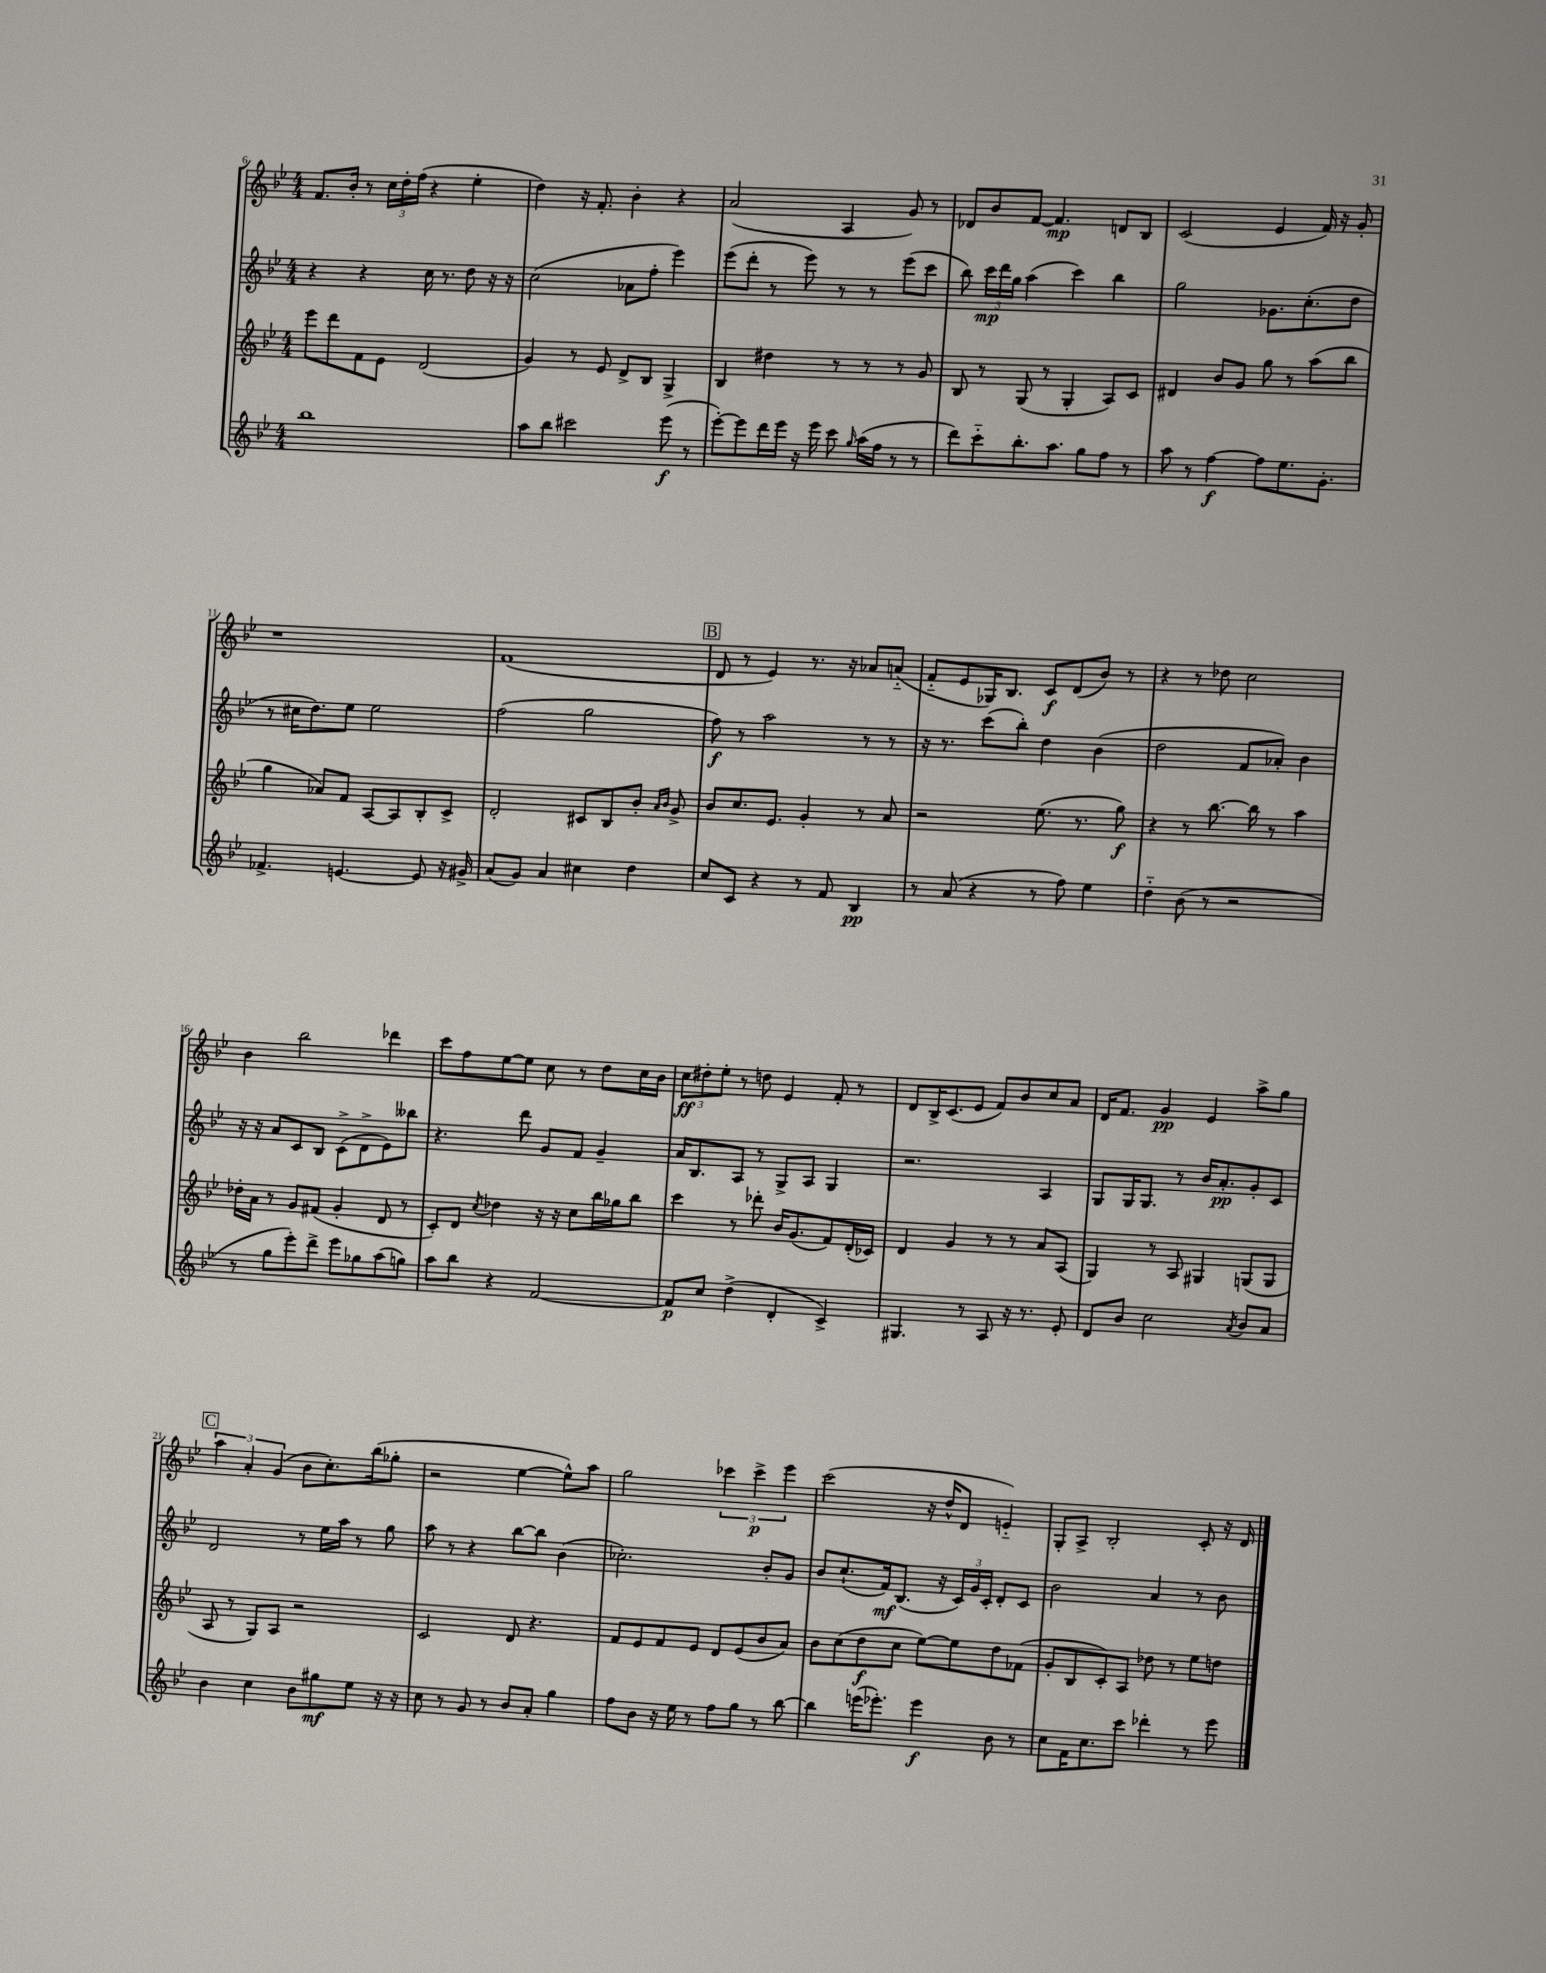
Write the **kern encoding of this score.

**kern	**dynam	**kern	**dynam	**kern	**dynam	**kern	**dynam
*part4	*part4	*part3	*part3	*part2	*part2	*part1	*part1
*staff4	*staff4	*staff3	*staff3	*staff2	*staff2	*staff1	*staff1
*clefG2	*	*clefG2	*	*clefG2	*	*clefG2	*
*k[b-e-]	*	*k[b-e-]	*	*k[b-e-]	*	*k[b-e-]	*
*M4/4	*	*M4/4	*	*M4/4	*	*M4/4	*
=6	=6	=6	=6	=6	=6	=6	=6
1bb-	.	8eee-\L	.	4r	.	8.f/L	.
.	.	8ddd\	.	.	.	.	.
.	.	.	.	.	.	16b-'/Jk	.
.	.	8f\	.	4r	.	8r	.
.	.	8e-\J	.	.	.	24cc\LL	.
.	.	.	.	.	.	24dd'\	.
.	.	.	.	.	.	(24ff\JJ	.
.	.	(2d/	.	16cc\	.	4r	.
.	.	.	.	8.r	.	.	.
.	.	.	.	8dd\	.	4ee-'\	.
.	.	.	.	16r	.	.	.
.	.	.	.	16r	.	.	.
=7	=7	=7	=7	=7	=7	=7	=7
8aa\L	.	4g/)	.	(2cc\	.	4dd\)	.
8bb-\J	.	.	.	.	.	.	.
2ccc#X\	.	8r	.	.	.	16r	.
.	.	.	.	.	.	8.f'/	.
.	.	8e-/	.	.	.	.	.
.	.	8d^/L	.	8a-X\L	.	4b-'\	.
.	.	8B-/J	.	8ff'\J	.	.	.
(8eee-\	f	4G^/	.	4eee-\)	.	4r	.
8r	.	.	.	.	.	.	.
=8	=8	=8	=8	=8	=8	=8	=8
[8eee-'\L)	.	4B-/	.	(8eee-\L	.	(2a/	.
8eee-\]	.	.	.	8ddd'\J	.	.	.
16ddd\L	.	4dd#X\	.	8r	.	.	.
16eee-\JJ	.	.	.	.	.	.	.
16r	.	.	.	8eee-\)	.	.	.
16eee-\	.	.	.	.	.	.	.
8ccc\	.	8r	.	8r	.	4A/	.
16qqgg/	.	.	.	.	.	.	.
(16aa\LL	.	8r	.	8r	.	.	.
16ff\JJ	.	.	.	.	.	.	.
8r	.	8r	.	(8eee-\L	.	8g/)	.
8r	.	8g/	.	8ccc\J	.	8r	.
=9	=9	=9	=9	=9	=9	=9	=9
8ddd\L)	.	8B-/	.	8bb-\)	.	8d-X/L	.
8ccc\	.	8r	.	24ccc\LL	mp	8b-/	.
.	.	.	.	24ddd\	.	.	.
.	.	.	.	24gg\JJ	.	.	.
8.bb-'\	.	(8G/	.	(4aa\	.	[8f/J	.
.	.	8r	.	.	.	4.f/]	mp
8.aa\J	.	.	.	.	.	.	.
.	.	4G'/	.	4ccc\)	.	.	.
8gg\L	.	.	.	.	.	.	.
8ff\J	.	8A/L)	.	4bb-\	.	8dn/L	.
8r	.	8c/J	.	.	.	8B-/J	.
=10	=10	=10	=10	=10	=10	=10	=10
8aa\	.	4d#X/	.	2gg\	.	(2c/	.
8r	.	.	.	.	.	.	.
[4ff\	f	8b-/L	.	.	.	.	.
.	.	8g/J	.	.	.	.	.
8ff\L]	.	8gg\	.	8.g-X\L	.	4e-/	.
8.ee-\	.	8r	.	.	.	.	.
.	.	.	.	(8.cc'\	.	.	.
.	.	(8aa\L	.	.	.	16f/)	.
8.g'\J	.	.	.	.	.	16r	.
.	.	8bb-\J	.	8dd\J	.	8g'/	.
!!LO:LB:g=z
=11	=11	=11	=11	=11	=11	=11	=11
4.f-X^/	.	4gg\	.	8r	.	1r	.
.	.	.	.	16cc#X\KL	.	.	.
.	.	.	.	8.dd\)	.	.	.
.	.	8a-X/L)	.	.	.	.	.
[4.en/	.	8f/J	.	8ee-\J	.	.	.
.	.	[8A/L	.	2ee-\	.	.	.
.	.	8A/]	.	.	.	.	.
8e/]	.	8B-'/	.	.	.	.	.
16r	.	8c^/J	.	.	.	.	.
16g#X^/	.	.	.	.	.	.	.
=12	=12	=12	=12	=12	=12	=12	=12
(8a/L	.	2d'/	.	(2ff\	.	(1f	.
8g/J)	.	.	.	.	.	.	.
4a/	.	.	.	.	.	.	.
4cc#X\	.	8c#X/L	.	2gg\	.	.	.
.	.	8B-/	.	.	.	.	.
4dd\	.	8b-'/J	.	.	.	.	.
.	.	16qqa/LL	.	.	.	.	.
.	.	16qqb-/JJ	.	.	.	.	.
.	.	8g^/	.	.	.	.	.
!!LO:REH:place=s1:t=B
=13	=13	=13	=13	=13	=13	=13	=13
8cc/L	.	8b-/L	.	8ff\)	f	8d/	.
8c/J	.	8.cc/	.	8r	.	8r	.
4r	.	.	.	2aa\	.	4e-/)	.
.	.	8.e-/J	.	.	.	.	.
8r	.	4g'/	.	.	.	8.r	.
8f/	.	.	.	.	.	.	.
.	.	.	.	.	.	16r	.
4B-/	pp	8r	.	8r	.	8a-X/L	.
.	.	8a/	.	8r	.	(8an/J	.
=14	=14	=14	=14	=14	=14	=14	=14
8r	.	2r	.	16r	.	8f/L	.
.	.	.	.	8.r	.	.	.
(8a/	.	.	.	.	.	8e-/	.
4r	.	.	.	(8ccc\L	.	16G-X/K)	.
.	.	.	.	.	.	8.B-/J	.
.	.	.	.	8bb-'\J)	.	.	.
8r	.	(8.ee-\	.	4dd\	.	8c/L	f
8ff\)	.	.	.	.	.	(8d/	.
.	.	8.r	.	.	.	.	.
4ee-\	.	.	.	(4b-\	.	8b-/J)	.
.	.	8gg\)	f	.	.	8r	.
=15	=15	=15	=15	=15	=15	=15	=15
4dd\	.	4r	.	2dd\	.	4r	.
(8b-\	.	8r	.	.	.	8r	.
8r	.	[8.bb-\	.	.	.	8dd-X\	.
2r	.	.	.	8f/L	.	2cc\	.
.	.	16bb-\]	.	.	.	.	.
.	.	8r	.	8a-X'/J)	.	.	.
.	.	4aa\	.	4b-\	.	.	.
!!LO:LB:g=z
=16	=16	=16	=16	=16	=16	=16	=16
8r	.	16dd-X'\LL	.	16r	.	4b-\	.
.	.	16a\JJ	.	16r	.	.	.
8gg\L	.	8r	.	8a/L	.	.	.
8eee-'\)	.	8g/L	.	8c/	.	2bb-\	.
8ddd^\J	.	(8f#X/J	.	8B-/J	.	.	.
8eee-\L	.	4g'/	.	(8c^\L	.	.	.
8gg-X\	.	.	.	8d^\	.	.	.
(8aa\	.	8d/	.	8e-\)	.	4ddd-X\	.
8ggn\J)	.	8r	.	8bb--X\J	.	.	.
=17	=17	=17	=17	=17	=17	=17	=17
8aa\L	.	8c'/L)	.	4.r	.	8ccc\L	.
8bb-\J	.	8d/J	.	.	.	8ff\	.
.	.	8qcc/	.	.	.	.	.
4r	.	4dd-X\	.	.	.	[8ee-\	.
.	.	.	.	8ddd\	.	8ee-\J]	.
[2f/	.	16r	.	8g/L	.	8cc\	.
.	.	16r	.	.	.	.	.
.	.	8cc\L	.	8f/J	.	8r	.
.	.	16bb-\L	.	4g~/	.	8dd\L	.
.	.	16gg-X\J	.	.	.	.	.
.	.	8bb-\J	.	.	.	16cc\L	.
.	.	.	.	.	.	16b-\JJ	.
=18	=18	=18	=18	=18	=18	=18	=18
8f/L]	p	4ccc\	.	16a/KL	.	12cc\L	ff
.	.	.	.	8.B-/	.	.	.
.	.	.	.	.	.	12dd#X'\	.
8cc/J	.	.	.	.	.	.	.
.	.	.	.	.	.	12ee-'\J	.
(4dd^\	.	8r	.	8A/J	.	8r	.
.	.	8ddd-X'\	.	8r	.	8ddn\	.
4d'/	.	16b-/KL	.	8G^/L	.	4e-/	.
.	.	(8.g/	.	.	.	.	.
.	.	.	.	8A/J	.	.	.
4c^/)	.	8f/)	.	4G/	.	8f'/	.
.	.	(16d'/L	.	.	.	8r	.
.	.	16c-X/JJ)	.	.	.	.	.
=19	=19	=19	=19	=19	=19	=19	=19
4.G#X/	.	4d/	.	2.r	.	8d/L	.
.	.	.	.	.	.	16B-^/K	.
.	.	.	.	.	.	(8.c/	.
.	.	4g/	.	.	.	.	.
8r	.	.	.	.	.	8e-/J	.
8A/	.	8r	.	.	.	8f/L)	.
16r	.	8r	.	.	.	8b-/	.
8.r	.	.	.	.	.	.	.
.	.	8a/L	.	4A/	.	8cc/	.
8e-'/	.	(8A/J	.	.	.	8a/J	.
=20	=20	=20	=20	=20	=20	=20	=20
8d/L	.	4G/)	.	8G/L	.	16d/KL	.
.	.	.	.	.	.	8.f/J	.
8b-/J	.	.	.	16G/K	.	.	.
.	.	.	.	8.G/J	.	.	.
2cc\	.	8r	.	.	.	4g/	pp
.	.	8A/	.	8r	.	.	.
.	.	4G#X/	.	16b-/KL	.	4e-/	.
.	.	.	.	8.a'/	pp	.	.
8qa/	.	.	.	.	.	.	.
8b-/L	.	(8Gn/L	.	8g'/	.	8aa^\L	.
8a/J	.	8G/J	.	8c/J	.	8gg\J	.
!!LO:LB:g=z
!!LO:REH:place=s1:t=C
=21	=21	=21	=21	=21	=21	=21	=21
4b-\	.	8A/	.	2d/	.	6aa\	.
.	.	8r	.	.	.	.	.
.	.	.	.	.	.	6a'/	.
4cc\	.	8G/L)	.	.	.	.	.
.	.	.	.	.	.	(6g/	.
.	.	8A/J	.	.	.	.	.
8b-\L	.	2r	.	8r	.	8b-\L	.
8gg#X\	mf	.	.	16ee-\LL	.	8.cc'\)	.
.	.	.	.	16aa\JJ	.	.	.
8ee-\J	.	.	.	8r	.	.	.
.	.	.	.	.	.	(16bb-\k	.
16r	.	.	.	8gg\	.	8gg-X'\J	.
16r	.	.	.	.	.	.	.
=22	=22	=22	=22	=22	=22	=22	=22
8cc\	.	2c/	.	8aa\	.	2r	.
8r	.	.	.	8r	.	.	.
8g/	.	.	.	4r	.	.	.
8r	.	.	.	.	.	.	.
8b-/L	.	8d/	.	[8bb-\L	.	[4ee-\	.
8a'/J	.	4.r	.	8bb-\J]	.	.	.
4gg\	.	.	.	(4b-\	.	8ee-^^\L])	.
.	.	.	.	.	.	8aa\J	.
=23	=23	=23	=23	=23	=23	=23	=23
8ff\L	.	8f/L	.	2.cc-X'\)	.	2gg\	.
8b-\J	.	8e-/	.	.	.	.	.
16r	.	8f/	.	.	.	.	.
16ee-\	.	.	.	.	.	.	.
8r	.	8e-/J	.	.	.	.	.
8ff\L	.	8d/L	.	.	.	6ccc-X\	.
8gg\J	.	(8e-/	.	.	.	.	.
.	.	.	.	.	.	6ccc-^\	p
8r	.	8b-/	.	8b-'/L	.	.	.
.	.	.	.	.	.	6eee-\	.
[8bb-\	.	8a/J)	.	8g/J	.	.	.
=24	=24	=24	=24	=24	=24	=24	=24
4bb-\]	.	8b-\L	.	8b-/L	.	(2ccc\	.
.	.	(8cc\	.	(8.cc`/	.	.	.
(16eeen\KL	.	8dd\	f	.	.	.	.
8.eee-X'\J)	.	.	.	16f/k)	mf	.	.
.	.	8cc\J	.	(8.B-/J	.	.	.
4eee-\	f	[8ee-\L)	.	.	.	16r	.
.	.	.	.	16r	.	16dd^^/KL	.
.	.	8ee-\]	.	24c/LL)	.	8d/J	.
.	.	.	.	24g/	.	.	.
.	.	.	.	24c'/JJ	.	.	.
8b-\	.	8dd\	.	8d'/L	.	4en/)	.
8r	.	(8f-X\J	.	8c/J	.	.	.
=25	=25	=25	=25	=25	=25	=25	=25
8cc\L	.	8g'/L	.	2b-\	.	8G'/L	.
16f\K	.	8B-/	.	.	.	8A^/J	.
8.cc\	.	.	.	.	.	.	.
.	.	8c'/)	.	.	.	2B-'/	.
8ccc\J	.	8A/J	.	.	.	.	.
4ddd-X'\	.	8dd-X\	.	4a/	.	.	.
.	.	8r	.	.	.	.	.
8r	.	8ee-\L	.	8r	.	8c'/	.
8eee-\	.	8ddn\J	.	8b-\	.	16r	.
.	.	.	.	.	.	16d/	.
==	==	==	==	==	==	==	==
*-	*-	*-	*-	*-	*-	*-	*-
